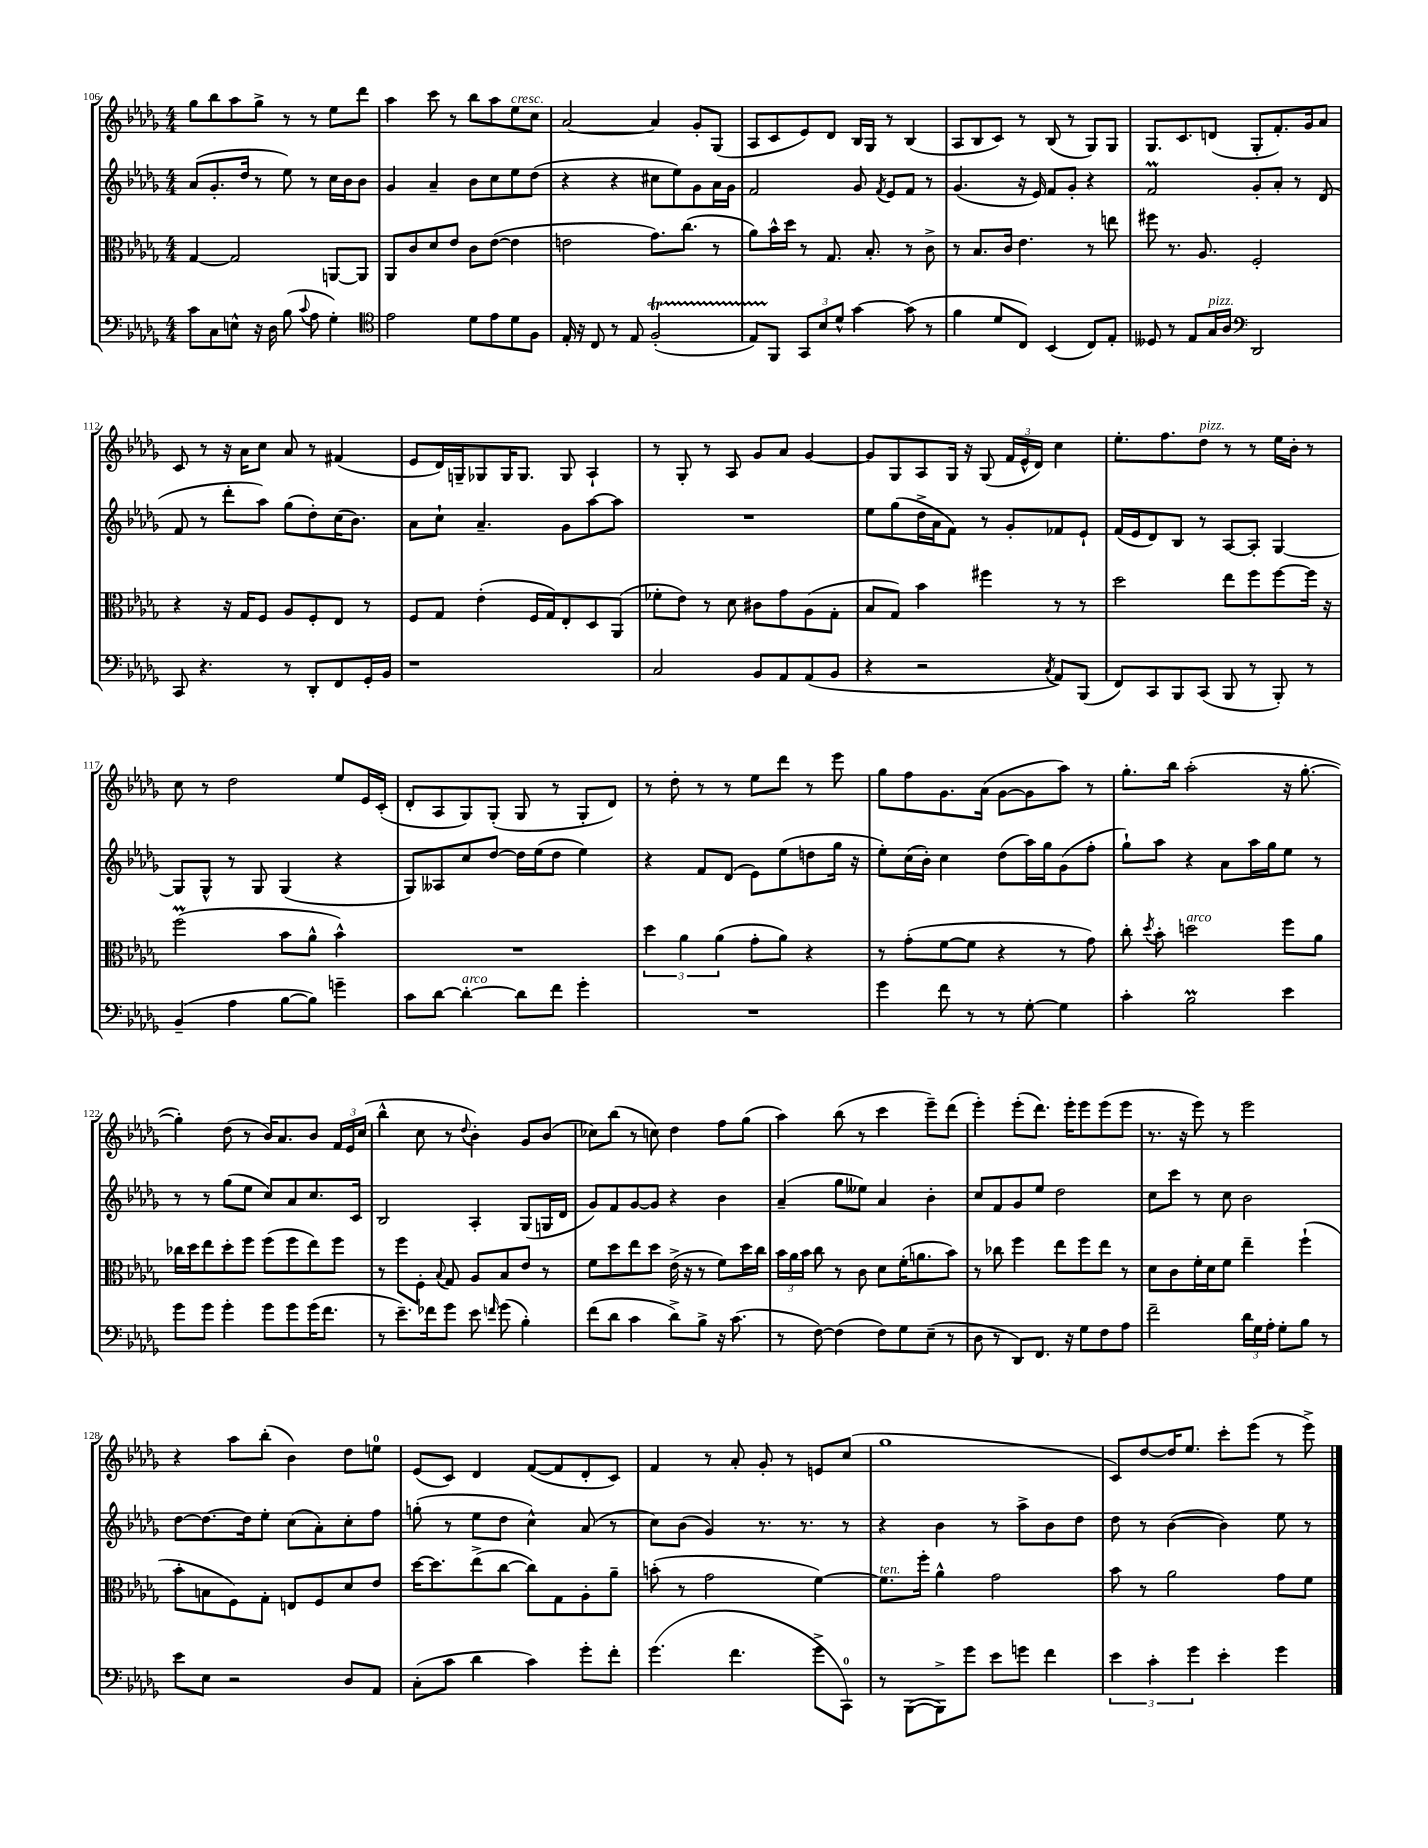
<<
\new StaffGroup <<
\new Staff = "s0" {
    \clef treble \key des \major \numericTimeSignature \time 4/4
    \autoBeamOff ges''8[ bes''8 aes''8 ges''8]-> r8 r8 ees''8[ des'''8] |
    aes''4 c'''8 r8 bes''8[ aes''8 ees''8^\markup { \italic "cresc." } c''8] |
    aes'2~ aes'4 ges'8[-. ges8]( |
    aes8[ c'8 ees'8) des'8] bes16[ ges16] r8 bes4( |
    aes8[ bes8 c'8]) r8 bes8( r8 ges8[) ges8] |
    ges8.[ c'8. d'8]( ges8[-. f'8.-.) ges'16 aes'8] |
    c'8 r8 r16 aes'16[ c''8] aes'8 r8 fis'4( |
    ees'8[ des'16) g16-- ges8 ges16 ges8.] ges8 aes4-! |
    r8 ges8-. r8 aes8 ges'8[ aes'8] ges'4~ |
    ges'8[ ges8 aes8 ges16] r16 ges8( \tuplet 3/2 { f'16[ ees'16-^ des'16]) } c''4 |
    ees''8.[-. f''8. des''8]^\markup { \italic "pizz." } r8 r8 ees''16[ bes'16]-. r8 |
    c''8 r8 des''2 ees''8[ ees'16 c'16]-.( |
    des'8[-. aes8 ges8) ges8]-.( ges8 r8 ges8[-. des'8]) |
    r8 des''8-. r8 r8 ees''8[ des'''8] r8 ees'''8 |
    ges''8[ f''8 ges'8. aes'16]( ges'8[~ ges'8 aes''8]) r8 |
    ges''8.[-. bes''16] aes''2-.( r16 ges''8.~-. |
    ges''4-.) des''8( r8 bes'16[) aes'8. bes'8] \tuplet 3/2 { f'16[ ees'16 c''16]( } |
    bes''4-^ c''8 r8 \appoggiatura { des''8 } bes'4-.) ges'8[ bes'8]( |
    ces''8[) bes''8]( r8 c''8) des''4 f''8[ ges''8]( |
    aes''4) bes''8( r8 c'''4 ees'''8[--) des'''8]( |
    ees'''4-.) ees'''8[-.( des'''8.]) ees'''16[-. ees'''8 ees'''8( ees'''8] |
    r8. r16 ees'''8) r8 ees'''2 |
    r4 aes''8[ bes''8]-.( bes'4) des''8[ e''8]-0 |
    ees'8[( c'8]) des'4 f'8[~( f'8 des'8-. c'8]) |
    f'4 r8 aes'8-. ges'8-. r8 e'8[ c''8]( |
    ges''1 |
    c'8[) des''8~ des''16 ees''8.] c'''8[-. ees'''8]( r8 ees'''8->) \bar "|." |
}
\new Staff = "s1" {
    \clef treble \key des \major \numericTimeSignature \time 4/4
    \autoBeamOff aes'8[( ges'8.-. des''16] r8 ees''8) r8 c''16[ bes'16 bes'8] |
    ges'4 aes'4-- bes'8[ c''8 ees''8 des''8]( |
    r4 r4 cis''8[ ees''8) ges'8 aes'16 ges'16] |
    f'2 ges'8 \acciaccatura { f'8 } ees'8[ f'8] r8 |
    ges'4.( r16 ees'16) f'8[ ges'8]-. r4 |
    f'2\prall ges'8[-. aes'8]-. r8 des'8( |
    f'8 r8 des'''8[-. aes''8]) ges''8[( des''8-.) c''16( bes'8.]) |
    aes'8[ c''8]-! aes'4.-- ges'8[ aes''8~ aes''8] |
    R1 |
    ees''8[ ges''8( des''16-> aes'16 f'8]) r8 ges'8[-. fes'8 ees'8]-! |
    f'16[( ees'16 des'8) bes8] r8 aes8[~ aes8]-. ges4~ |
    ges8[ ges8]-^ r8 ges8 ges4( r4 |
    ges8[) aeses8 c''8 des''8]~ des''16[ ees''16( des''8] ees''4) |
    r4 f'8[ des'8]( ees'8[) ees''8( d''8 ges''16] r16 |
    ees''8[-.) c''16( bes'16]-.) c''4 des''8[( aes''16) ges''16 ges'8( f''8]-. |
    ges''8[-!) aes''8] r4 aes'8[ aes''16 ges''16 ees''8] r8 |
    r8 r8 ges''8[( ees''8] c''8[) aes'8 c''8. c'16] |
    bes2 aes4-. ges8[( g16 des'16] |
    ges'8[) f'8 ges'8~ ges'8] r4 bes'4 |
    aes'4--( ges''8[ eeses''8]) aes'4 bes'4-. |
    c''8[ f'8 ges'8 ees''8] des''2 |
    c''8[ c'''8] r8 c''8 bes'2 |
    des''8[~ des''8.~ des''16 ees''8]-. c''8[( aes'8-.) c''8-. f''8] |
    g''8-.( r8 ees''8[ des''8] c''4-^) aes'8( r8 |
    c''8[) bes'8]( ges'4) r8. r8. r8 |
    r4 bes'4 r8 aes''8[-> bes'8 des''8] |
    des''8 r8 bes'4~( bes'4) ees''8 r8 \bar "|." |
}
\new Staff = "s2" {
    \clef alto \key des \major \numericTimeSignature \time 4/4
    \autoBeamOff ges4~ ges2 a,8[~ a,8] |
    aes,8[ c'8 des'8 ees'8] c'8[ ees'8]~( ees'4 |
    e'2 ges'8.[) c''8.]( r8 |
    aes'8[) bes'16-^ des''16] r8 ges8. bes8.-. r8 c'8-> |
    r8 bes8.[ c'16] ees'4. r8 e''8 |
    fis''8 r8. aes8. f2-. |
    r4 r16 ges16[ f8] aes8[ f8-. ees8] r8 |
    f8[ ges8] ees'4-.( f16[ ges16) ees8-. des8 aes,8]( |
    fes'8[-. ees'8]) r8 des'8 cis'8[ ges'8 aes8( ges8]-. |
    bes8[ ges8]) bes'4 fis''4 r8 r8 |
    des''2 ees''8[ f''8 f''8~ f''16] r16 |
    f''2\prall( bes'8[ aes'8]-^ bes'4-^) |
    R1 |
    \tuplet 3/2 { des''4 aes'4 aes'4( } ges'8[-. aes'8]) r4 |
    r8 ges'8[-.( f'8~ f'8] r4 r8 ges'8) |
    c''8-. \acciaccatura { des''8 } bes'8-. d''2^\markup { \italic "arco" } f''8[ aes'8] |
    ces''16[ des''16 ees''8 des''8-. f''8] f''8[( f''8 ees''8) f''8] |
    r8 f''8[ f8]-. \appoggiatura { bes8 } ges8 aes8[ bes8 ees'8] r8 |
    f'8[ des''8 ees''8 des''8] ees'16->( r16 r8 f'8[) des''16 c''16] |
    \tuplet 3/2 { bes'16[ aes'16 bes'16] } c''8 r8 c'8 des'8[ f'16-.( a'8. bes'8]) |
    r8 ces''8 f''4 ees''8[ f''8 ees''8] r8 |
    des'8[ c'8 f'16-. des'16 f'8] ees''4-- f''4-!( |
    bes'8[-. b8 f8) ges8]-. e8[ f8 des'8 ees'8] |
    des''16[~ des''8. ees''8->( c''8]~ c''8[) ges8 aes8-. aes'8]-- |
    b'8-.( r8 ges'2 f'4~) |
    f'8.[^\markup { \italic "ten." } f''16]-. aes'4-^ ges'2 |
    bes'8 r8 aes'2 ges'8[ f'8] \bar "|." |
}
\new Staff = "s3" {
    \clef bass \key des \major \numericTimeSignature \time 4/4
    \autoBeamOff c'8[ c8 e8]-^ r16 des16 bes8( \appoggiatura { c'8 } aes8 ges4-.) |
    \clef tenor ees'2 des'8[ ees'8 des'8 f8] |
    ees16-. r16 c8 r8 ees8 f2-.\startTrillSpan( |
    ees8[) f,8]\stopTrillSpan \tuplet 3/2 { ges,8[ bes8 des'8]-^ } ges'4~ ges'8( r8 |
    f'4 des'8[ c8]) bes,4( c8[) ees8]-. |
    deses8 r8 ees8[ ges16^\markup { \italic "pizz." } aes16] \clef bass des,2 |
    c,8 r4. r8 des,8[-. f,8 ges,16-. bes,16] |
    r1 |
    c2 bes,8[ aes,8 aes,8( bes,8] |
    r4 r2 \acciaccatura { c8 } aes,8[) bes,,8]( |
    f,8[) c,8 bes,,8 c,8]( bes,,8 r8 bes,,8-.) r8 |
    bes,4--( aes4 bes8[~ bes8]) g'4-- |
    c'8[ des'8]~ des'4~-.^\markup { \italic "arco" } des'8[ f'8] ges'4-. |
    R1 |
    ges'4 f'8 r8 r8 ges8~-. ges4 |
    c'4-. bes2\prall ees'4 |
    ges'8[ ges'8] ges'4-. ges'8[ ges'8 ges'16( f'8.] |
    r8 ees'8.[--) fes'16 ges'8] ees'8 \grace { f'16 } ges'8( bes4-.) |
    f'8[( des'8] c'4 des'8[->) bes8]-> r16 c'8.( |
    r8 f8~) f4( f8[) ges8 ees8]--( r8 |
    des8 r8 des,8[) f,8.] r16 ges8[ f8 aes8] |
    f'2-- \tuplet 3/2 { des'16[ ges16 aes16]-. } ges8[-. bes8] r8 |
    ees'8[ ees8] r2 des8[ aes,8] |
    c8[-.( c'8] des'4 c'4) ges'8[-. f'8]-. |
    ges'4.( f'4. ges'8[-> c,8]-0) |
    r8 bes,,8[~( bes,,8->) ges'8] ees'8[ g'8] f'4 |
    \tuplet 3/2 { ees'4 c'4-. ges'4 } ees'4-. ges'4 \bar "|." |
}
>>
>>
\layout { \context { \Score currentBarNumber = #106 } }
